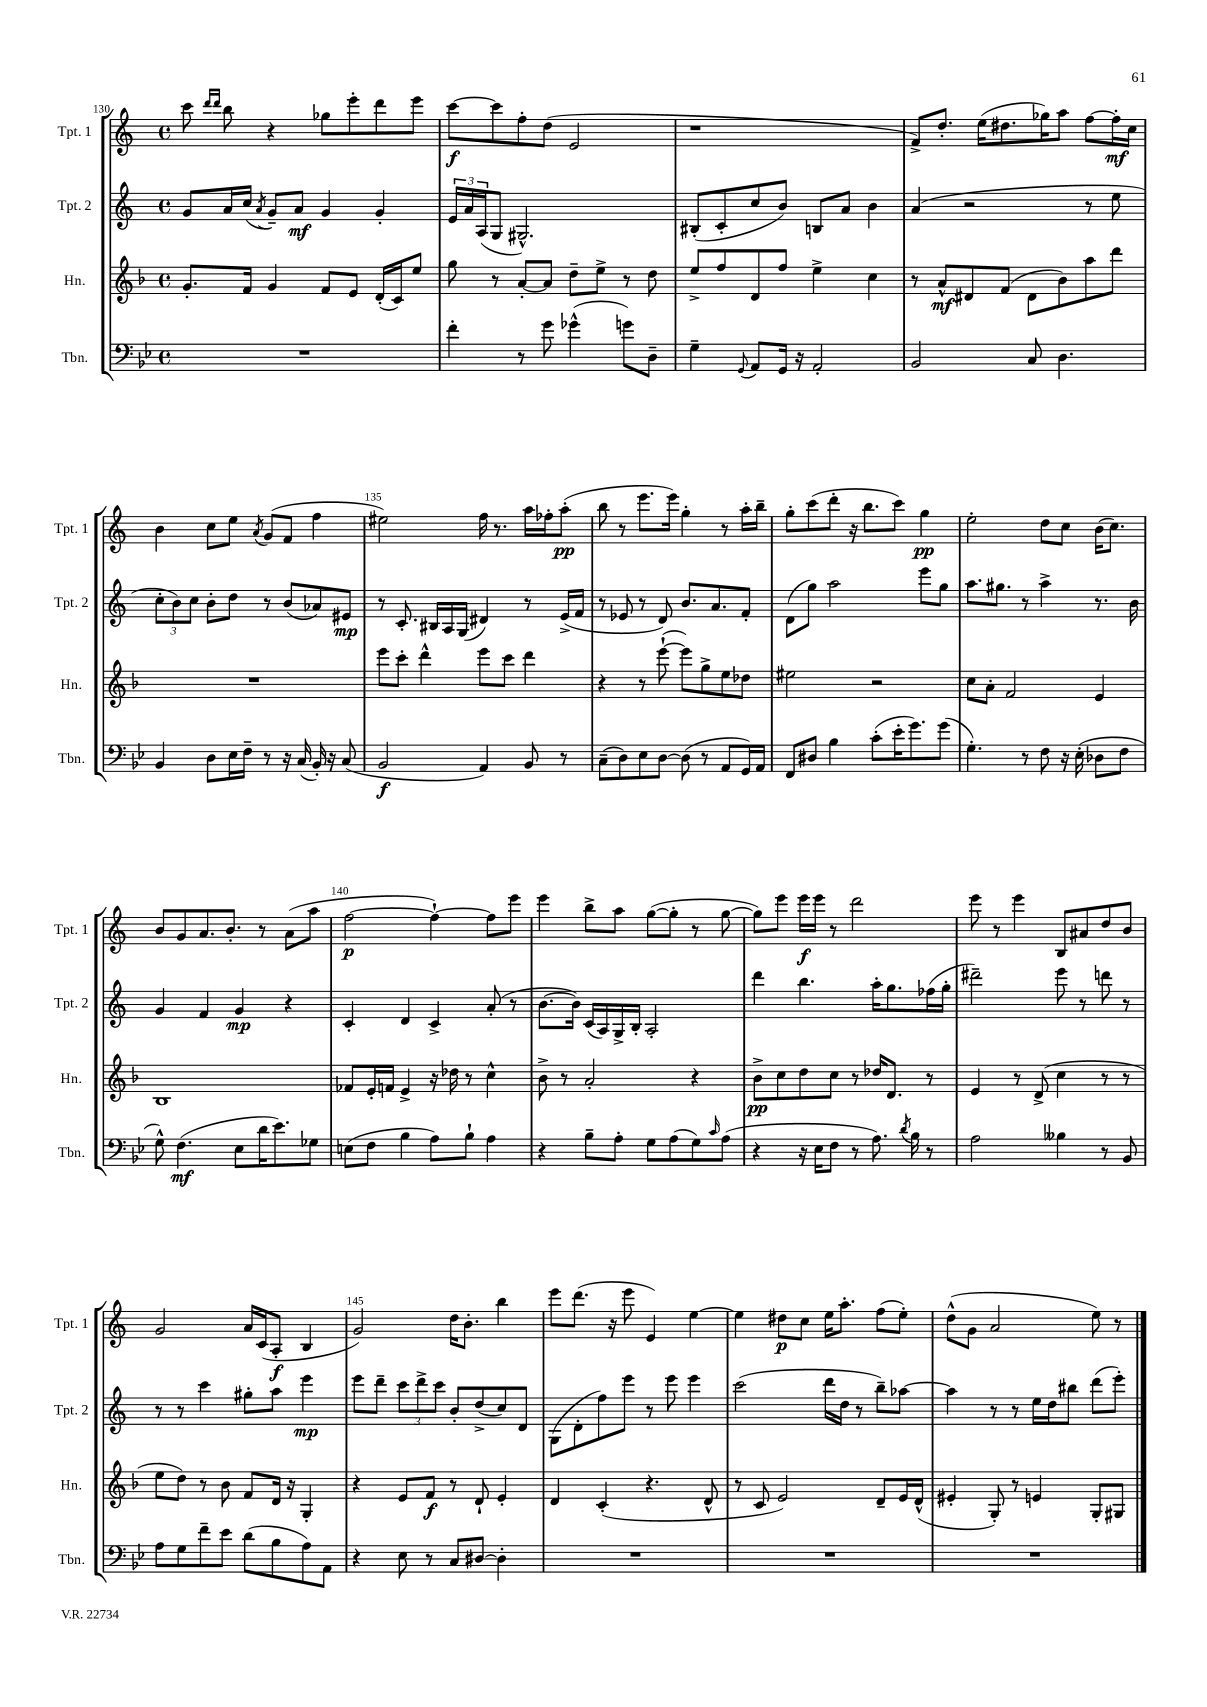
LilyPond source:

<<
\new StaffGroup <<
\new Staff = "s0" \with { instrumentName = "Tpt. 1" shortInstrumentName = "Tpt. 1" } {
    \clef treble \key c \major \defaultTimeSignature \time 4/4
    c'''8 \grace { d'''16 d'''16 } b''8 r4 ges''8 e'''8-. d'''8 e'''8 |
    c'''8~\f c'''8 f''8-. d''8( e'2 |
    r1 |
    f'8->) d''8.-. e''16( dis''8. ges''16) a''8 f''8~ f''16-.\mf c''16 |
    b'4 c''8 e''8 \acciaccatura { a'8 } g'8( f'8 f''4 |
    eis''2) f''16 r8. a''16 fes''16-. a''8-.\pp( |
    b''8 r8 e'''8. e'''16) g''4-. r8 a''16-. b''16-- |
    g''8-. c'''8( d'''8-. r16 b''8. c'''8) g''4\pp |
    e''2-. d''8 c''8 b'16( c''8.) |
    b'8 g'8 a'8. b'8.-. r8 a'8( a''8 |
    f''2~\p f''4~-!) f''8 e'''8 |
    e'''4 b''8-> a''8 g''8~( g''8-. r8 g''8~ |
    g''8) e'''8 e'''16\f e'''16 r8 d'''2 |
    e'''8 r8 e'''4 b8 ais'8 d''8 b'8 |
    g'2 a'16 c'16( a8-.\f b4 |
    g'2) d''16 b'8.-. b''4 |
    e'''8 d'''8.( r16 e'''8 e'4) e''4~ |
    e''4 dis''8\p c''8 e''16 a''8.-. f''8( e''8-.) |
    d''8-^( g'8 a'2 e''8) r8 \bar "|." |
}
\new Staff = "s1" \with { instrumentName = "Tpt. 2" shortInstrumentName = "Tpt. 2" } {
    \clef treble \key c \major \defaultTimeSignature \time 4/4
    g'8 a'16 c''16( \acciaccatura { a'8 } g'8--) a'8\mf g'4 g'4-. |
    \tuplet 3/2 { e'16 a'16 a16( } g8 gis2.-^) |
    bis8-.( c'8-. c''8 b'8) b8 a'8 b'4 |
    a'4( r2 r8 e''8 |
    \tuplet 3/2 { c''8-. b'8) c''8 } b'8-. d''8 r8 b'8( aes'8) eis'8\mp |
    r8 c'8.-. bis16 a16 g16( dis'4) r8 e'16->( f'16 |
    r8 ees'8 r8 d'8) b'8. a'8. f'8-. |
    d'8( g''8) a''2 e'''8 g''8 |
    a''8. gis''8. r8 a''4-> r8. b'16 |
    g'4 f'4 g'4\mp r4 |
    c'4-. d'4 c'4-> a'8-.( r8 |
    b'8.~ b'16) c'16( a16) g16-> b16-. a2-. |
    d'''4 b''4. a''16-. g''8. fes''16( g''16-. |
    dis'''2--) e'''8 r8 d'''8 r8 |
    r8 r8 c'''4 gis''8-. a''8 e'''4\mp |
    e'''8 d'''8-- \tuplet 3/2 { c'''8 d'''8-> c'''8 } b'8-. d''8->( c''8) d'8 |
    g8( d'8-. f''8) e'''8 r8 e'''8 e'''4 |
    c'''2( d'''16 d''16 r8 b''8--) aes''8~ |
    aes''4 r8 r8 e''16 d''16 bis''8 d'''8( e'''8-.) \bar "|." |
}
\new Staff = "s2" \with { instrumentName = "Hn." shortInstrumentName = "Hn." } {
    \clef treble \key f \major \defaultTimeSignature \time 4/4
    g'8.-. f'16 g'4 f'8 e'8 d'16-.( c'16) e''8 |
    g''8 r8 a'8~-. a'8 d''8-- e''8-> r8 d''8 |
    e''8-> f''8 d'8 f''8 e''4-> c''4 |
    r8 a'8-^\mf dis'8 f'8( dis'8 bes'8) a''8 d'''8 |
    R1 |
    e'''8 c'''8-. d'''4-^ e'''8 c'''8 d'''4 |
    r4 r8 e'''8~-!( e'''8) g''8-> e''8 des''8 |
    eis''2 r2 |
    c''8 a'8-. f'2 e'4 |
    bes1 |
    fes'8 e'16-. f'16 e'4-> r16 des''16 r8 c''4-^ |
    bes'8-> r8 a'2-. r4 |
    bes'8->\pp c''8 d''8 c''8 r8 des''16 d'8. r8 |
    e'4 r8 d'8->( c''4 r8 r8 |
    e''8 d''8) r8 bes'8 f'8 d'16 r16 g4-. |
    r4 e'8 f'8\f r8 d'8-! e'4-. |
    d'4 c'4-.( r4. d'8-^ |
    r8 c'8 e'2) d'8-- e'16 d'16-^( |
    eis'4-. g8-.) r8 e'4 g8-. gis8 \bar "|." |
}
\new Staff = "s3" \with { instrumentName = "Tbn." shortInstrumentName = "Tbn." } {
    \clef bass \key bes \major \defaultTimeSignature \time 4/4
    R1 |
    f'4-. r8 g'8 ges'4-^( g'8) d8-- |
    g4-- \appoggiatura { g,8 } a,8 g,16 r16 a,2-. |
    bes,2 c8 d4. |
    bes,4 d8 ees16 f16-- r8 r16 c16( bes,16-.) r16 c8( |
    bes,2\f a,4) bes,8 r8 |
    c8--( d8) ees8 d8~ d8( r8 a,8 g,16) a,16 |
    f,8 dis8 bes4 c'8-.( ees'16-. g'8.) g'8( |
    g4.-.) r8 f8 r16 ees16-.( des8 f8 |
    g8-^) f4.\mf( ees8 d'16 ees'8.) ges8 |
    e8( f8 bes4 a8) bes8-! a4 |
    r4 bes8-- a8-. g8 a8( g8) \grace { c'16 } a8( |
    r4 r16 ees16 f8 r8 a8.) \acciaccatura { d'8 } bes16 r8 |
    a2 beses4 r8 bes,8 |
    a8 g8 f'8-- ees'8 d'8( bes8 a8) a,8 |
    r4 ees8 r8 c8 dis8~ dis4-. |
    R1 |
    R1 |
    R1 \bar "|." |
}
>>
>>
\layout { \context { \Score currentBarNumber = #130 \override BarNumber.break-visibility = ##(#f #t #t) barNumberVisibility = #(every-nth-bar-number-visible 5) } }
